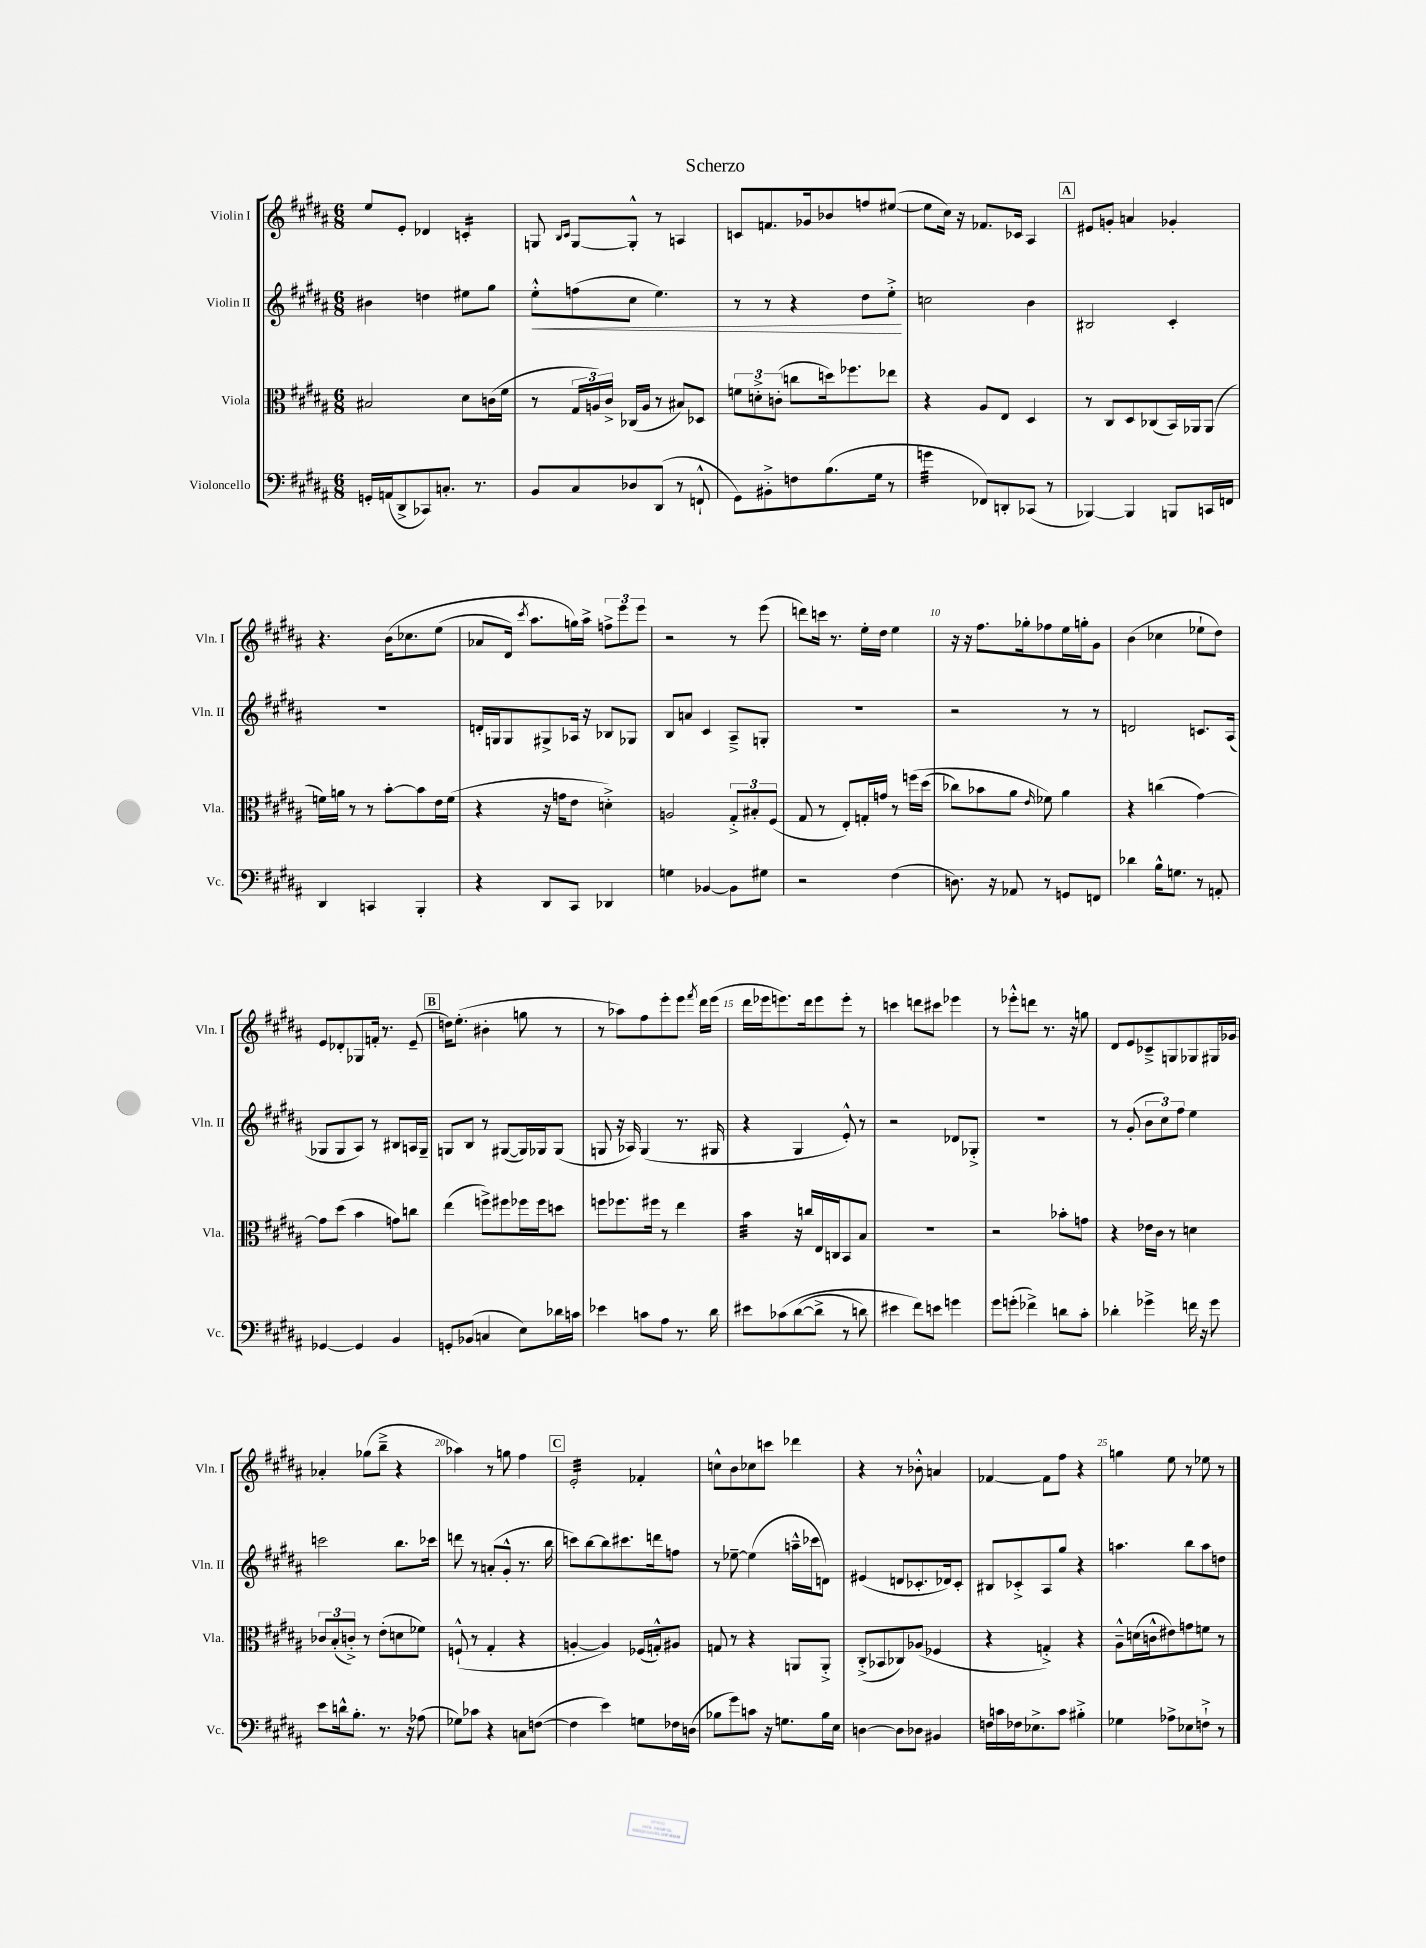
\header { title = "Scherzo" }
<<
\new StaffGroup <<
\new Staff = "s0" \with { instrumentName = "Violin I" shortInstrumentName = "Vln. I" } {
    \clef treble \key b \major \numericTimeSignature \time 6/8
    \autoBeamOff e''8[ e'8]-. des'4 c'4:16-. |
    g8 \grace { b16[ cis'16] } g8[~ g8]-.-^ r8 a4 |
    c'8[ f'8. ges'16 bes'8 f''8 eis''8]~( |
    eis''8[ cis''16]) r16 fes'8.[ ces'16] ais4 |
    \mark \markup { \box "A" } eis'8[ g'8]-. a'4 ges'4-. |
    r4. b'16[\( ces''8. e''8]( |
    aes'8[ dis'16]) \acciaccatura { cis'''8 } ais''8.[ g''16\) ais''16]-> \tuplet 3/2 { f''8[-> e'''8 e'''8] } |
    r2 r8 e'''8( |
    d'''8[) c'''16] r8. e''16[-. dis''16] e''4 |
    r16 r16 fis''8.[ ges''16-. fes''8 e''16 g''16-. gis'8] |
    b'4( ces''4 ees''8[-! dis''8]) |
    e'8[ des'8-. ges8 f'16]-. r8. e'8--( |
    \mark \markup { \box "B" } d''16[) e''8.]-.( bis'4-. g''8 r8 |
    r8 aes''8[) fis''8 e'''8-. e'''8] \acciaccatura { fis'''8 } dis'''16[ e'''16]( |
    dis'''16[ ees'''16 e'''8.) dis'''16 e'''8 e'''8]-. r8 |
    c'''4 d'''8[ cis'''8] ees'''4 |
    r8 ees'''8[-.-^ d'''8] r8. r16 g''8 |
    dis'8[ e'8 ces'8---> g8 ges8 gis16 ges'16] |
    aes'4-. ges''8[( b''8]---> r4 |
    aes''4) r8 g''8 fis''4 |
    \mark \markup { \box "C" } e'2:32-. fes'4-. |
    c''8[-^ b'8 ces''8 c'''8] des'''4 |
    r4 r8 bes'8-.-^ a'4 |
    fes'4~ fes'8[ fis''8] r4 |
    g''4 e''8 r8 ees''8 r8 \bar "|." |
}
\new Staff = "s1" \with { instrumentName = "Violin II" shortInstrumentName = "Vln. II" } {
    \clef treble \key b \major \numericTimeSignature \time 6/8
    \autoBeamOff bis'4 d''4 eis''8[ gis''8] |
    e''8[-.-^\< f''8( cis''8] e''4.) |
    r8 r8 r4 dis''8[ e''8]-.->\! |
    c''2 b'4 |
    \mark \markup { \box "A" } bis2 cis'4-. |
    R2. |
    d'16[-. g16 g8 gis8-> aes16] r16 bes8[ ges8] |
    b8[ a'8] cis'4 ais8[---> g8]-. |
    R2. |
    r2 r8 r8 |
    d'2 c'8.[ ais16]( |
    ges8[ ges8 ais8]) r8 bis8[ a16 ges16]-- |
    \mark \markup { \box "B" } g8[ b8] r8 gis8[~( gis16) ges16 ges8]( |
    g8 r16 aes16) g4( r8. gis16 |
    r4 gis4 e'8-.-^) r8 |
    r2 des'8[ ges8]-.-> |
    R2. |
    r8 gis'8-.( \tuplet 3/2 { b'8[ cis''8) fis''8] } e''4 |
    c'''2 b''8.[ ces'''16] |
    d'''8 r8 a'8[-.( gis'8]-.-^ r8. b''16 |
    \mark \markup { \box "C" } c'''8[) b''8~ b''8 cis'''8. d'''16 f''8] |
    r8 ees''8~-- ees''4( a''16[---^ ces'''16 d'8]) |
    eis'4( d'8[ ces'8.-. des'16) ces'8]-. |
    bis8[ ces'8-.-> ais8 gis''8] r4 |
    a''4. b''8[ a''8 d''8] \bar "|." |
}
\new Staff = "s2" \with { instrumentName = "Viola" shortInstrumentName = "Vla." } {
    \clef alto \key b \major \numericTimeSignature \time 6/8
    \autoBeamOff bis2 dis'8[ c'16( fis'16] |
    r8 \tuplet 3/2 { gis16[ a16) cis'16]-> } ces16[( a16] r8 bis8[) des8] |
    \tuplet 3/2 { f'8[ d'8-.-> c'8]-.( } c''8[ d''16) fes''8. ees''8] |
    r4 ais8[ e8] dis4 |
    \mark \markup { \box "A" } r8 cis8[ dis8 ces8( b,16) aes,16 aes,8]( |
    f'16[) a'16] r8 r8 b'8[~-. b'8 e'16 f'16]( |
    r4 r16 g'16[ e'8] d'4-.->) |
    a2 \tuplet 3/2 { gis8[-.-> bis8-. fis8]( } |
    gis8 r8 e8[-.) g16-. g'16] r8 f''16[\( dis''16]( |
    ces''8[) bes'8 ais'8] \grace { e'16 } fes'8\) ais'4 |
    r4 c''4( gis'4~) |
    gis'8[ dis''8]( b'4 g'8[) c''8] |
    \mark \markup { \box "B" } e''4( f''8[->) fis''8 fes''16 fes''16 d''8] |
    f''8[ fes''8. fis''16] r8 e''4 |
    b'4:32 r16 c''16[ e16 c16 b,8 b8] |
    R2. |
    r2 bes'8[-. g'8] |
    r4 ees'16[ cis'16] r8 d'4 |
    \tuplet 3/2 { ces'8[ b8-.( c'8]-.->) } r8 e'8[-.( d'8 fes'8]) |
    f8-!-^( r8 gis4-. r4 |
    \mark \markup { \box "C" } a4~-. a4) fes16[( g16-.-^) ais8] |
    g8 r8 r4 a,8[ a,8]-.-> |
    cis8[-.->( bes,8 ces8) aes8]( fes4 |
    r4 g4-.->) r4 |
    ais8[---^ d'16( c'16-^ eis'8) g'8 f'8] r8 \bar "|." |
}
\new Staff = "s3" \with { instrumentName = "Violoncello" shortInstrumentName = "Vc." } {
    \clef bass \key b \major \numericTimeSignature \time 6/8
    \autoBeamOff g,16[-. a,16( dis,8-> ces,8) c8.]-. r8. |
    b,8[ cis8 des8 dis,8]( r8 f,8-!-^ |
    gis,8[) bis,8-.-> f8 b8.( gis16] r8 |
    g'4:32 fes,8[) d,8-. ces,8]( r8 |
    \mark \markup { \box "A" } bes,,4~) bes,,4 b,,8[ c,16 f,16] |
    dis,4 c,4 b,,4-. |
    r4 dis,8[ cis,8] des,4 |
    g4 bes,4~ bes,8[ gis8] |
    r2 fis4( |
    d8.) r16 aes,8 r8 g,8[ f,8] |
    des'4 b16[-^ g8.] r8 a,8-. |
    ges,4~ ges,4 b,4 |
    \mark \markup { \box "B" } g,8[-. bes,8]( c4 e8[) des'16 c'16] |
    ees'4 c'8[ ais8] r8. dis'16 |
    eis'8[ ces'8\( dis'8~( dis'8]-> r8 d'8) |
    eis'4 fis'8[\) e'8] g'4 |
    gis'8[ g'8]-.( fes'4->) d'8[ cis'8]-. |
    des'4-. ges'4-> f'16 r16 ges'8 |
    e'8[ d'16-^ b8.]-. r8. r16 aes8( |
    ges8[) ces'8] r4 c8[ f8]~( |
    \mark \markup { \box "C" } f4 e'4) g8[ fes16 d16]( |
    bes8[ gis'8) c'8] r16 g8.[ bes16 e16] |
    d4~ d8[ des8] bis,4 |
    f16[ c'16 fes16 ees8.-> c'8] bis4-.-> |
    ges4 aes8[-> ees8 f8]-!-> r8 \bar "|." |
}
>>
>>
\layout { \context { \Score \override BarNumber.break-visibility = ##(#f #t #t) barNumberVisibility = #(every-nth-bar-number-visible 5) } }
